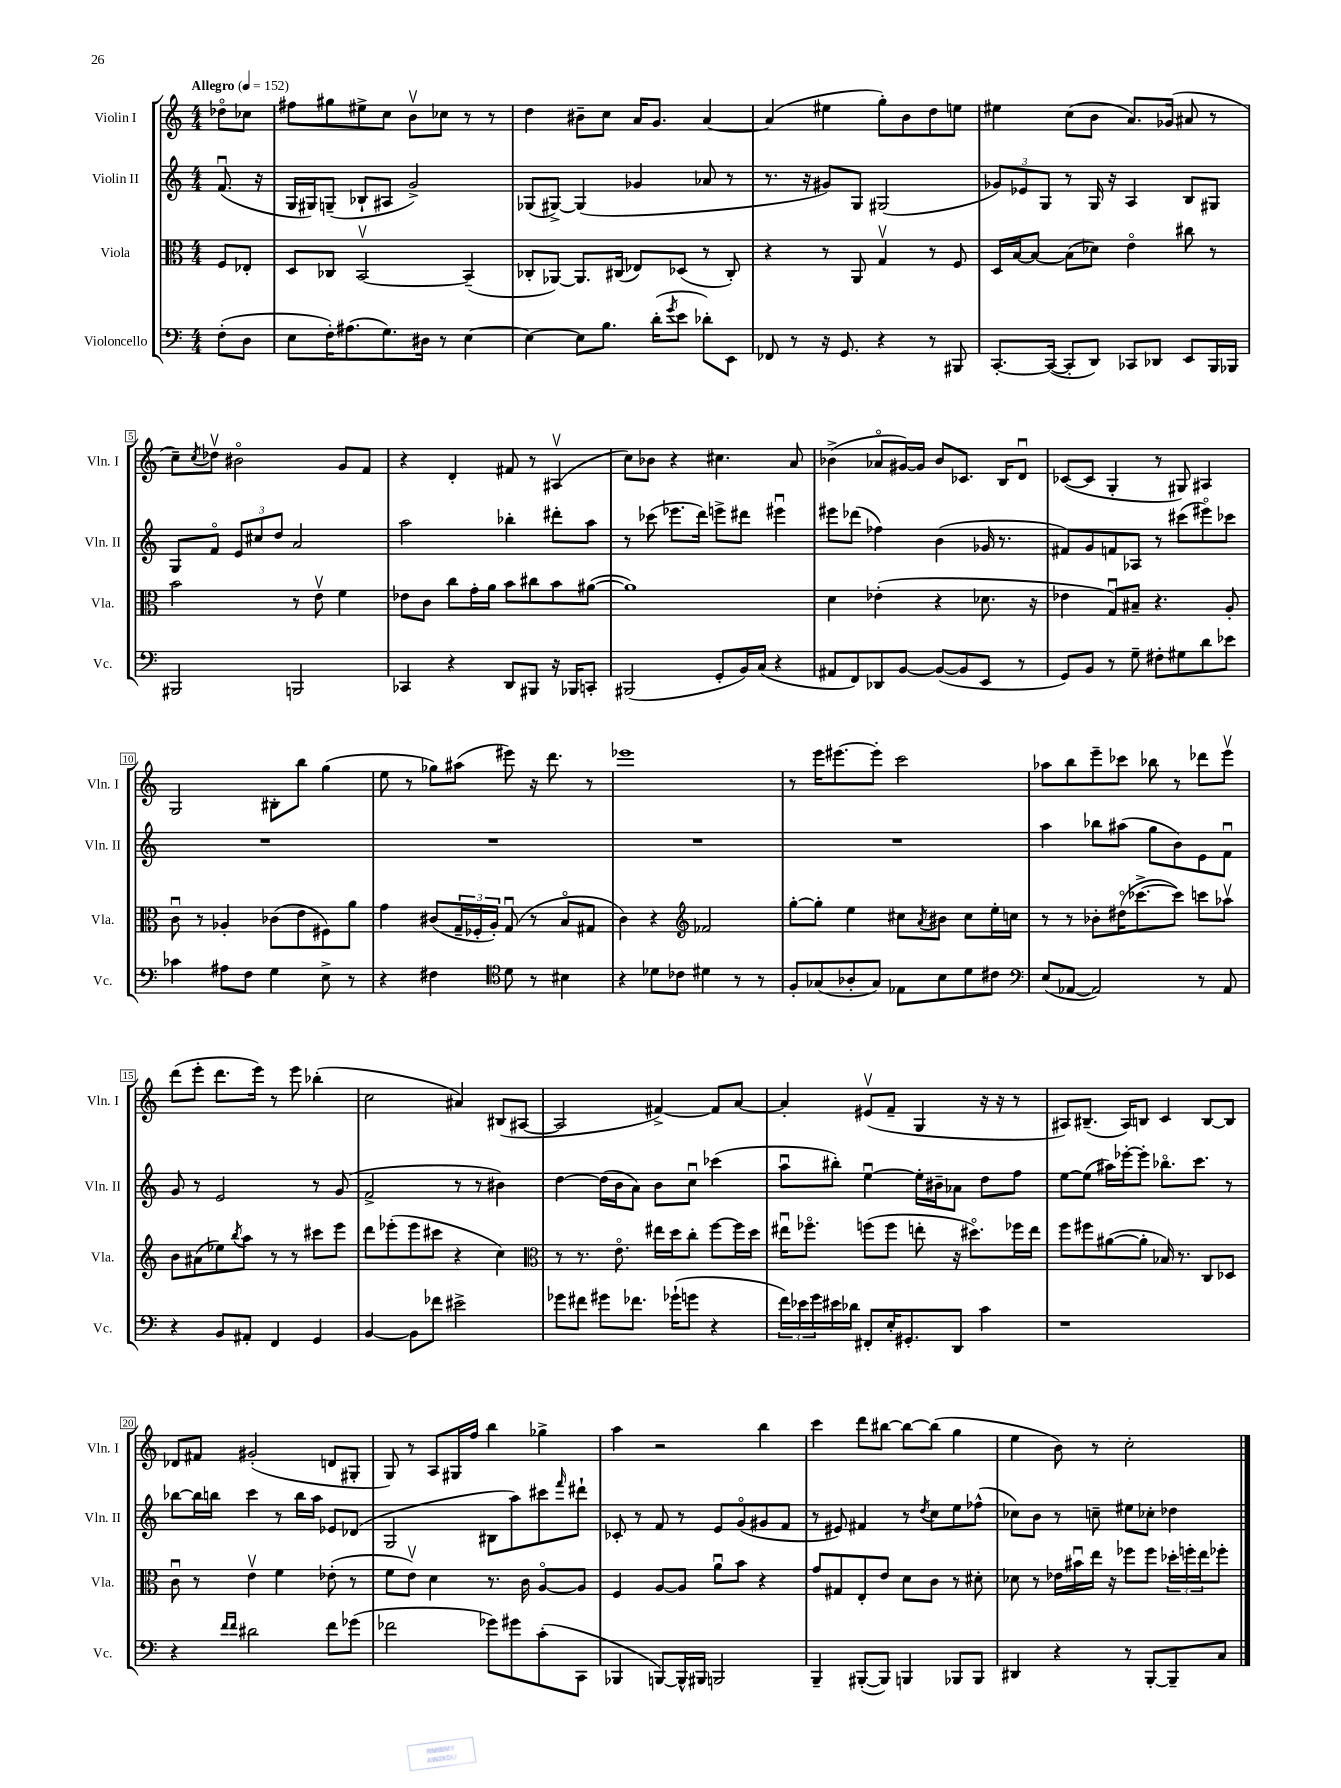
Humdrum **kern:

**kern	**kern	**kern	**kern
*staff4	*staff3	*staff2	*staff1
*clefF4	*clefC3	*clefG2	*clefG2
*k[]	*k[]	*k[]	*k[]
*M4/4	*M4/4	*M4/4	*M4/4
*MM152	*MM152	*MM152	*MM152
(8F'\L	8F/L	(8.fu/	8dd-o\L
8D\J	8E-'/J	.	8cc-\J
.	.	16r	.
=	=	=	=
8E\L	8D/L	16G/LL	8ff#\L
.	.	16G#/J)	.
16F'\K)	8C-/J	(8G~/J	8gg#\
(8.A#\	.	.	.
.	[2BBv/	8B-`/L	8ee#^\
8.G\)	.	8A#/J	8cc\J
.	.	2g^/)	8bv\L
16D#\Jk	.	.	.
8r	.	.	8cc-\J
[4E\	(4BB~/]	.	8r
.	.	.	8r
=	=	=	=
4E\_	8C-'/L	(8G-/L	4dd\
.	[8AA-/J)	[8G#^/J)	.
8E\]L	8.AA-/]L	(4G#/]	8b#~\L
8.B\J	.	.	8cc\J
.	(16C#/Jk	.	.
.	8E-/L)	4g-/	16a/LK
(16d'\LK	.	.	8.g/J
8qg/	.	.	.
8e\J	(8D-/J	.	.
8d-'\L)	8r	8a-/	[4a/
8EE\J	8C#'/)	8r	.
=	=	=	=
8FF-/	4r	8.r	(4a/]
8r	.	.	.
.	.	16r	.
16r	8r	8g#/L)	4ee#\
8.GG/	.	.	.
.	8AA/	8G/J	.
4r	4Gv/	(2G#/	8gg'\L)
.	.	.	8b\
8r	8r	.	8dd\
8BBB#/	8F/	.	8ee\J
=	=	=	=
[8.CC'/L	16D/LL	12g-/L)	4ee#\
.	[16B/J	.	.
.	.	12e-/	.
.	8B/_J	.	.
.	.	12G/J	.
(16CC/_Jk	.	.	.
8CC'/]L	(8B\]L	8r	(8cc\L
8DD/J)	8d-\J)	16G/	8b\J
.	.	16r	.
8CC-/L	4eo\	4A/	8.a/L)
8DD-/J	.	.	.
.	.	.	(16g-/Jk
8EE/L	8cc#\	8B/L	8a#/
16BBB/L	8r	8G#/J	8r
16BBB-/JJ	.	.	.
=	=	=	=
2BBB#/	2b\	8G/L	8cc~\L)
.	.	.	8qcc/
.	.	8fo/J	8dd-v\J
.	.	12e/L	2b#o\
.	.	12cc#/	.
.	.	12dd/J	.
2BBB/	8r	2a/	.
.	8ev\	.	.
.	4f\	.	8g/L
.	.	.	8f/J
=	=	=	=
4CC-/	8e-\L	2aa\	4r
.	8c\J	.	.
4r	8cc\L	.	4d'/
.	16g'\L	.	.
.	16a\JJ	.	.
8DD/L	8b\L	4bb-'\	8f#/
8BBB#/J	8cc#\	.	8r
16r	8b\	8ddd#'\L	(4A#v/
16BBB-/LK	.	.	.
8CC'/J	([8a#\J	8aa\J	.
=	=	=	=
(2BBB#/	1a#])	8r	8cc\L)
.	.	(8ccc-\	8b-\J
.	.	8.eee-\L	4r
.	.	16ddd\Jk)	.
8GG'/L	.	8eee^\L	4.cc#\
16BB/L)	.	8ddd#\J	.
(16C/JJ	.	.	.
4r	.	4eee#u\	.
.	.	.	8a/
=	=	=	=
8AA#/L	4d\	8eee#\L	(4b-^\
8FF/)	.	(8ddd-\J	.
8DD-/	(4e-'\	4ff-\)	8a-o/L
[8BB/J	.	.	[16g#/L)
.	.	.	16g#/]JJ
(8BB/_L	4r	(4b\	8b-/L
8BB/]	.	.	8.c-/J
8EE/J	8.d-\	16g-/	.
.	.	8.r	16B/LK
8r	.	.	8du/J
.	16r	.	.
=	=	=	=
8GG/L)	4e-\	8f#/L)	([8c-/L
8BB/J	.	8g/	8c-/]J
8r	8Gu/L)	8f/	4G'/
8G~\	8B#~/J	8A-/J	.
8F#'\L	4.r	8r	8r
8G#\	.	(8ccc#\L	8G#/)
8d\	.	8eee#o\)	4A#/
8e-\J	8A'/	8ccc-\J	.
=	=	=	=
4c-\	8cu\	1r	2G/
.	8r	.	.
8A#\L	4A-'/	.	.
8F\J	.	.	.
4G\	(8c-\L	.	8B#'\L
.	8e\	.	8bb\J
8E^\	8F#\)	.	(4gg\
8r	8a\J	.	.
=	=	=	=
4r	4g\	1r	8ee\
.	.	.	8r
4F#\	(8c#/L	.	8gg-\L)
.	24G~/L	.	(8aa#\J
.	24F-'/	.	.
.	24A'/JJ)	.	.
*clefC4	*	*	*
8d\	(8Gu/	.	8eee#\)
8r	8r	.	16r
.	.	.	8.ddd\
4B#\	8Bo/L	.	.
.	8G#/J	.	8r
=	=	=	=
4r	4c\)	1r	1eee-
8d-\L	4r	.	.
8c-\J	.	.	.
*	*clefG2	*	*
4d#\	2f-/	.	.
8r	.	.	.
8r	.	.	.
=	=	=	=
8F'/L	[8gg'\L	1r	8r
(8G-/	8gg'\]J	.	16eee\LK
.	.	.	[8.eee#\
8A-'/	4ee\	.	.
8G-/J)	.	.	8eee#'\]J
8E-\L	8cc#\L	.	2ccc\
.	8qa/	.	.
8B\	8b#\J	.	.
8d\	8cc#\L	.	.
8c#\J	16ee'\L	.	.
.	16cc\JJ	.	.
=	=	=	=
*clefF4	*	*	*
(8E/L	8r	4aa\	8aa-\L
[8AA-/J	8r	.	8bb\
2AA-/])	8b-'\L	8bb-\L	8eee~\
.	(16dd#o\K	(8aa#\J	8ccc-\J
.	[8.ccc-^\	.	.
.	.	8gg\L	8bb-\
.	8ccc-\]J)	8b\)	8r
8r	8ccc\L	8e\	8ddd-\L
8AA-/	8aa-v\J	8fu\J	8eeev\J
=	=	=	=
4r	8b\L	8g/	(8ddd\L
.	(8a#\	8r	8eee'\J
8BB/L	8ee-\)	2e/	8.ddd\L
.	8qbb/	.	.
8AA#'/J	8aa\J	.	.
.	.	.	16eee\Jk)
4FF/	8r	.	8r
.	8r	.	8eee\
4GG/	8ccc#\L	8r	(4bb-'\
.	8eee\J	(8g/	.
=	=	=	=
[4BB/	8ddd\L	2f^/	2cc\
.	(8eee-'\	.	.
8BB\]L	8eee-\	.	.
8f-\J	8ccc#\J	.	.
2e#^\	4r	8r	4a#/)
.	.	8r	.
.	4cc\)	4b#\)	(8B#/L
.	.	.	[8A#/J
=	=	=	=
*	*clefC3	*	*
8g-\L	8r	[4dd\	2A#/]
8f#\J	8.r	.	.
8g#\L	.	(16dd\]LL	.
.	8.eo\	16b\J	.
8.f-\J	.	8a\J)	.
.	16ee#\LL	8b\L	[4f#^/)
(16g-`\LK	16dd\J	.	.
8g\J	8cc'\J	8ccu\J	.
4r	[8ff\L	(4ccc-\	8f#/]L
.	16ff\]L	.	[8a/J
.	16dd\JJ	.	.
=	=	=	=
24f\LL)	16ee#u\LK	8aau\L	4a'/]
24e-\	.	.	.
.	8.ff-o\J	.	.
24g\	.	.	.
16e#\	.	8bb#'\J)	.
16d-\JJ	.	.	.
8FF#'/L	(8ff\L	[4eeu\	(8e#v/L
16E'/K	8ff\J	.	8f~/J
8.GG#'/	.	.	.
.	8ee'\	16ee'\]LL	4G/
.	.	16b#~\J	.
8DD/J	16r	8a-\J	.
.	8.dd#o\L)	.	.
4c\	.	8dd\L	16r
.	.	.	16r
.	16ff-\L	8ff\J	8r
.	16ee\JJ	.	.
=	=	=	=
1r	8ff\L	[8ee\L	8A#/L)
.	8ff#\	(8ee\]J	(8.B#~/J
.	([8a#\	16aa#\LL)	.
.	.	[16eee-'\J	16A#/LK)
.	8a#'\]J	8eee-'\]J	8B/J
.	16B-/)	8.bb-o\L	4c/
.	8.r	.	.
.	.	8.ccc\J	.
.	8C/L	.	[8B/L
.	8D-/J	8r	8B/]J
=	=	=	=
4r	8cu\	[8bb-\L	8d-/L
.	8r	16bb-\]L	8f#/J
.	.	16bb\JJ	.
16qqf/LL	.	.	.
16qqf/JJ	.	.	.
2d#\	4ev\	4ccc\	(2g#'/
.	4f\	8r	.
.	.	16bb\LL	.
.	.	16aa\JJ	.
8f\L	(8e-'\	8e-/L	8d/L
(8g-\J	8r	(8d-/J	8G#'/J
=	=	=	=
2f-\	8f\L	2G/	8G/)
.	8ev\J)	.	8r
.	4d\	.	8A/L
.	.	.	16G#/L
.	.	.	16ff/JJ
8g-\L)	8.r	8B#\L	4bb\
8g#\	.	8aa\)	.
.	16c\	.	.
(8c'\	[8Ao/L	8ccc#\	4gg-^\
.	.	16qqfff/	.
8CC\J	8A/]J	8ddd#`\J	.
=	=	=	=
4BBB-/	4F/	8c-'/	4aa\
.	.	8r	.
[8BBB/L)	[8A/L	8f/	2r
16BBB^^/]L	8A/]J	8r	.
16BBB#/JJ	.	.	.
2BBB/	8au\L	8e/L	.
.	8b\J	(8go/	.
.	4r	8g#/	4bb\
.	.	8f/J	.
=	=	=	=
4BBB~/	8g/L	8r	4ccc\
.	8G#/	8e#/)	.
([8BBB#'/L	8E'/	4f#/	8ddd\L
8BBB#/]J)	8e/J	.	[8bb#\J
4BBB/	8d\L	8r	8bb#\_L
.	.	8qdd/	.
.	8c\J	8cc\L	(8bb#\]J
8BBB-/L	8r	8ee\	4gg\
8BBB-/J	8d#'\	(8ff-^^\J	.
=	=	=	=
4DD#/	8d-\	8cc-\L)	4ee\
.	8r	8b\J	.
4r	16e-\LL	8r	8b\)
.	16b#u\	.	.
.	16ee\JJ	8cc~\	8r
.	16r	.	.
8r	8ff-\L	8ee#\L	2cc'\
[8BBB'/L	8ff-\J	8cc-'\J	.
8BBB~/]	24dd-'\LL	4dd-\	.
.	24ff'\	.	.
.	24ee\J	.	.
8C/J	8ff-'\J	.	.
==	==	==	==
*-	*-	*-	*-
